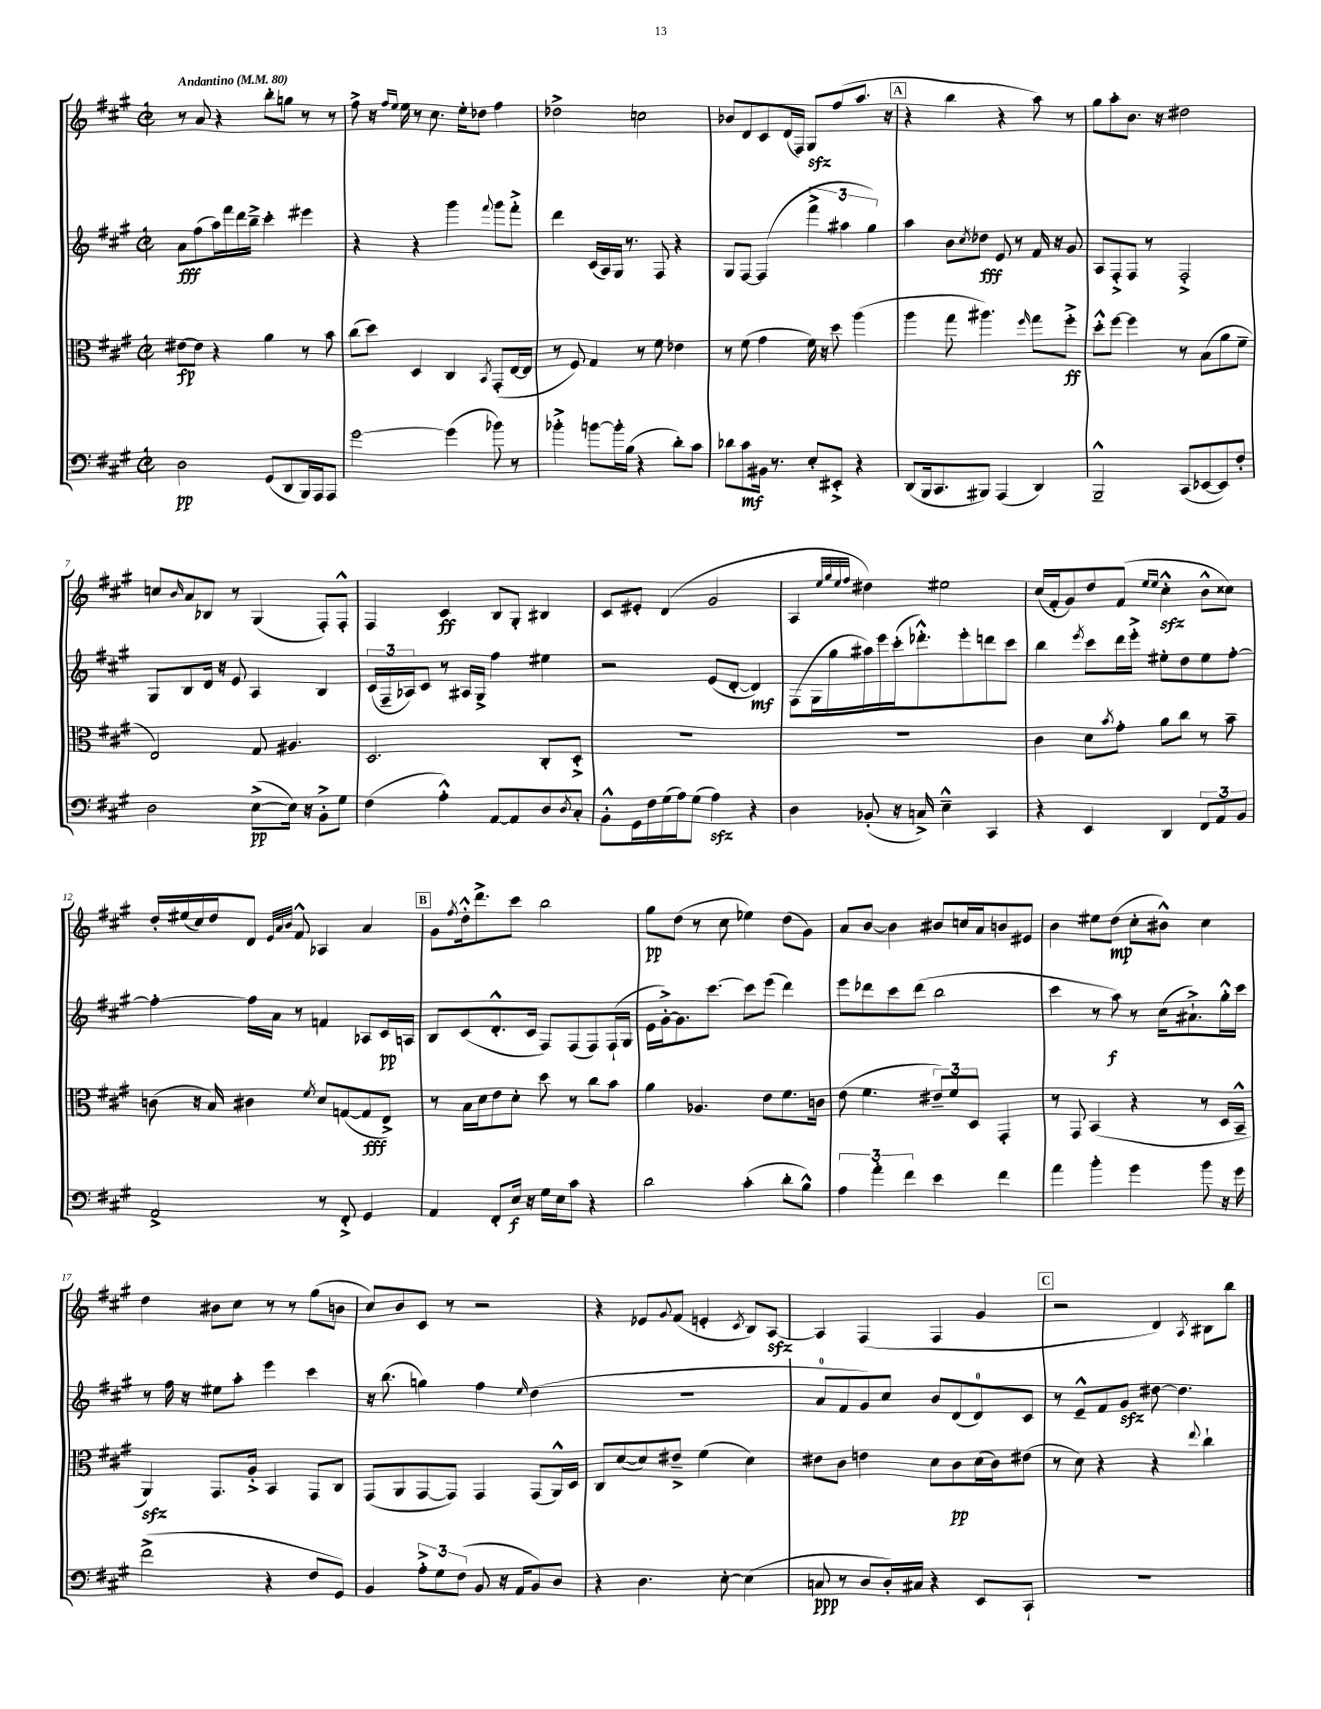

**kern	**dynam	**kern	**dynam	**kern	**dynam	**kern	**dynam
*part4	*part4	*part3	*part3	*part2	*part2	*part1	*part1
*staff4	*staff4	*staff3	*staff3	*staff2	*staff2	*staff1	*staff1
*clefF4	*	*clefC3	*	*clefG2	*	*clefG2	*
*k[f#c#g#]	*	*k[f#c#g#]	*	*k[f#c#g#]	*	*k[f#c#g#]	*
*M2/2	*	*M2/2	*	*M2/2	*	*M2/2	*
*met(c|)	*	*met(c|)	*	*met(c|)	*	*met(c|)	*
*MM80	*	*MM80	*	*MM80	*	*MM80	*
=1	=1	=1	=1	=1	=1	=1	=1
!	!	!	!	!	!	!LO:TX:a:B:t=Andantino	!
2D\	pp	[8e#X\L	fp	8a\L	fff	8r	.
.	.	8e#\J]	.	(8ff#\	.	8a/	.
.	.	4r	.	16aa\L)	.	4r	.
.	.	.	.	16fff#\	.	.	.
.	.	.	.	16ddd\	.	.	.
.	.	.	.	16bb~^\JJ	.	.	.
(8GG#/L	.	4a\	.	4ccc#'\	.	8bb'\L	.
8DD/	.	.	.	.	.	8ggn\J	.
16BBB/L)	.	8r	.	4eee#X\	.	8r	.
16AAA/J	.	.	.	.	.	.	.
8AAA/J	.	8b\	.	.	.	8r	.
=2	=2	=2	=2	=2	=2	=2	=2
[2g#\	.	(8cc#\L	.	4r	.	8ff#^\	.
.	.	8dd\J)	.	.	.	16r	.
.	.	.	.	.	.	16qqff#/LL	.
.	.	.	.	.	.	16qqee/JJ	.
.	.	.	.	.	.	16ee\	.
.	.	4D/	.	4r	.	8r	.
.	.	.	.	.	.	8.cc#\	.
(4g#\]	.	4C#/	.	4ggg#\	.	.	.
.	.	.	.	.	.	16ee'\KL	.
.	.	.	.	.	.	8dd-X\J	.
.	.	8qBB/	.	8qqfff#/	.	.	.
8b-X\)	.	(8GG#'/L	.	8ggg#\L	.	4ff#\	.
8r	.	[16E/L	.	8fff#'^\J	.	.	.
.	.	16E/JJ]	.	.	.	.	.
=3	=3	=3	=3	=3	=3	=3	=3
4b-X'^\	.	8r	.	4ddd\	.	2dd-X^\	.
.	.	8F#/)	.	.	.	.	.
[8bn\L	.	4G#/	.	(16c#/LL	.	.	.
.	.	.	.	16A/)	.	.	.
16b'\L]	.	.	.	16G#/JJ	.	.	.
(16B\JJ	.	.	.	8.r	.	.	.
4r	.	8r	.	.	.	2ccn\	.
.	.	8f#\	.	8F#/	.	.	.
8d'\L)	.	4e-X\	.	4r	.	.	.
8c#\J	.	.	.	.	.	.	.
=4	=4	=4	=4	=4	=4	=4	=4
8d-X\L	.	8r	.	8G#/L	.	8b-X/L	.
8c#\	mf	(8f#\	.	[8F#/J	.	8d/	.
16BB#X\Jk	.	4g#\	.	(4F#/]	.	8c#/	.
8.r	.	.	.	.	.	.	.
.	.	.	.	.	.	(16d/L	.
.	.	.	.	.	.	16F#/JJ)	.
8E'/L	.	16f#\)	.	6fff#^\	.	8G#zz/L	.
.	.	16r	.	.	.	.	.
8EE#X'^/J	.	8dd\	.	.	.	(8ff#/	.
.	.	.	.	6aa#X\	.	.	.
4r	.	(4aa\	.	.	.	8.aa/J	.
.	.	.	.	6gg#\)	.	.	.
.	.	.	.	.	.	16r	.
!!LO:REH:place=s1:t=A
=5	=5	=5	=5	=5	=5	=5	=5
(8DD/L	.	4aa\	.	4aa\	.	4r	.
16BBB/k	.	.	.	.	.	.	.
8.CC#/	.	.	.	.	.	.	.
.	.	8gg#\	.	8b\L	.	4bb\	.
.	.	.	.	8qcc#/	.	.	.
8BBB#X/J)	.	4.aa#X\)	.	8dd-X\J	fff	.	.
(4AAA/	.	.	.	8e/	.	4r	.
.	.	.	.	8r	.	.	.
.	.	16qqff#/	.	.	.	.	.
4DD/)	.	8gg#\L	.	16f#/	.	8aa\)	.
.	.	.	.	16r	.	.	.
.	.	8ff#'^\J	ff	8g#/	.	8r	.
=6	=6	=6	=6	=6	=6	=6	=6
2BBB~^^/	.	8dd'^^\L	.	8A/L	.	8gg#\L	.
.	.	[8ff#\J	.	8F#'^/	.	8aa'\	.
.	.	4ff#\]	.	8F#/J	.	8.b\J	.
.	.	.	.	8r	.	.	.
.	.	.	.	.	.	16r	.
(8CC#/L	.	8r	.	2F#'^/	.	2dd#X\	.
[8EE-X/	.	(8B\L	.	.	.	.	.
8EE-/])	.	8a\	.	.	.	.	.
8F#'/J	.	8f#~\J	.	.	.	.	.
!!LO:LB:g=z
=7	=7	=7	=7	=7	=7	=7	=7
2D\	.	2E/)	.	8G#/L	.	8ccn/L	.
.	.	.	.	.	.	16qqb/	.
.	.	.	.	8B/	.	8a/	.
.	.	.	.	16d/Jk	.	8B-X/J	.
.	.	.	.	16r	.	.	.
.	.	.	.	8e/	.	8r	.
([8E^\L	pp	8G#/	.	4A/	.	(4G#/	.
16E\Jk])	.	4.A#X/	.	.	.	.	.
16r	.	.	.	.	.	.	.
8BB'^\L	.	.	.	4B/	.	8F#'/L)	.
8G#\J	.	.	.	.	.	8F#'^^/J	.
=8	=8	=8	=8	=8	=8	=8	=8
(4F#\	.	2.D/	.	(24c#/LL	.	4F#/	.
.	.	.	.	24F#~/	.	.	.
.	.	.	.	24A-X/J)	.	.	.
.	.	.	.	8c#/J	.	.	.
4A'^^\)	.	.	.	8r	.	4c#/	ff
.	.	.	.	16A#X/LL	.	.	.
.	.	.	.	16G#^/JJ	.	.	.
[8AA/L	.	.	.	4ff#\	.	8B/L	.
8AA/]	.	.	.	.	.	8G#'/J	.
8D/	.	8C#'/L	.	4ee#X\	.	4B#X/	.
8qD/	.	.	.	.	.	.	.
8C#'/J	.	8D'^/J	.	.	.	.	.
=9	=9	=9	=9	=9	=9	=9	=9
8BB'^^\L	.	1r	.	2r	.	8c#/L	.
16GG#\L	.	.	.	.	.	8e#X'/J	.
16F#\	.	.	.	.	.	.	.
(16G#\	.	.	.	.	.	(4d/	.
16A\J)	.	.	.	.	.	.	.
(8G#\J	.	.	.	.	.	.	.
4Azz\)	.	.	.	(8e/L	.	2g#/	.
.	.	.	.	[8d'/J	.	.	.
4r	.	.	.	4d/])	mf	.	.
=10	=10	=10	=10	=10	=10	=10	=10
4D\	.	1r	.	(8F#\L	.	4A/	.
.	.	.	.	16G#\L	.	.	.
.	.	.	.	16gg#\	.	.	.
.	.	.	.	.	.	32qqee/LLL	.
.	.	.	.	.	.	32qqgg#/	.
.	.	.	.	.	.	32qqee/	.
.	.	.	.	.	.	32qqff#/JJJ	.
(8BB-X'/	.	.	.	16aa#X\)	.	4dd#X\)	.
.	.	.	.	16eee\	.	.	.
16r	.	.	.	(16ccc#'\J	.	.	.
16Cn^/)	.	.	.	8.ddd-X'^^\)	.	.	.
4E~^^\	.	.	.	.	.	2ee#X\	.
.	.	.	.	8eee'\	.	.	.
4CC#/	.	.	.	8dddn\	.	.	.
.	.	.	.	8ccc#\J	.	.	.
=11	=11	=11	=11	=11	=11	=11	=11
4r	.	4c#\	.	4bb\	.	(16cc#/LL	.
.	.	.	.	.	.	16f#'/J	.
.	.	.	.	.	.	8g#/)	.
.	.	.	.	8qeee/	.	.	.
4EE/	.	8d\L	.	8ccc#\L	.	8dd/	.
.	.	8qb/	.	.	.	.	.
.	.	8g#'\J	.	16ddd\L	.	(8f#/J	.
.	.	.	.	16eee'^\JJ	.	.	.
.	.	.	.	.	.	16qqee/LL	.
.	.	.	.	.	.	16qqee/JJ	.
4DD/	.	8a\L	.	8ee#X'\L	.	4cc#zz'^^\	.
.	.	8cc#\J	.	8dd\	.	.	.
12FF#/L	.	8r	.	8ee#\	.	8b^^\L	.
12AA/	.	.	.	.	.	.	.
.	.	8b~\	.	[8ff#'\J	.	8cc##X\J)	.
12BB/J	.	.	.	.	.	.	.
!!LO:LB:g=z
=12	=12	=12	=12	=12	=12	=12	=12
2AA^/	.	(8cn\	.	4ff#'\_	.	16dd'/LL	.
.	.	.	.	.	.	(16ee#X/	.
.	.	16r	.	.	.	16cc#/)	.
.	.	16B/)	.	.	.	16dd/J	.
.	.	4c#X\	.	16ff#\LL]	.	8d/J	.
.	.	.	.	16a\JJ	.	.	.
.	.	.	.	.	.	32qqe/LLL	.
.	.	.	.	.	.	32qqa/	.
.	.	.	.	.	.	32qqb/JJJ	.
.	.	.	.	8r	.	8f#^^/	.
.	.	8qf#/	.	.	.	.	.
8r	.	8d/L	.	4fn/	.	4A-X/	.
8FF#'^/	.	([8Gn/	.	.	.	.	.
4GG#/	.	8G/]	fff	8A-X/L	.	4a/	.
.	.	8E^/J)	.	16c#/L	pp	.	.
.	.	.	.	16An/JJ	.	.	.
!!LO:REH:place=s1:t=B
=13	=13	=13	=13	=13	=13	=13	=13
4AA/	.	8r	.	8B/L	.	8g#\L	.
.	.	.	.	.	.	8qff#/	.
.	.	16B\LL	.	(8c#/	.	16dd'^^\k	.
.	.	16d\J	.	.	.	8.ddd^\	.
8FF#'/L	.	8e\	.	8.d'^^/	.	.	.
16E/Jk	f	8d'\J	.	.	.	8ccc#\J	.
16r	.	.	.	16c#/Jk	.	.	.
16G#\LL	.	8dd\	.	8F#/L)	.	2bb\	.
16E\J	.	.	.	.	.	.	.
8c#\J	.	8r	.	(8F#/	.	.	.
4r	.	8cc#\L	.	8F#/)	.	.	.
.	.	8b\J	.	(16F#`/L	.	.	.
.	.	.	.	16G#/JJ	.	.	.
=14	=14	=14	=14	=14	=14	=14	=14
2d\	.	4a\	.	16e\LL	.	8gg#\L	pp
.	.	.	.	[16g#'^\J)	.	.	.
.	.	.	.	8.g#\]	.	(8dd\J	.
.	.	4.A-X/	.	.	.	8r	.
.	.	.	.	[8.ccc#\J	.	.	.
.	.	.	.	.	.	8cc#\	.
(4c#'\	.	.	.	8ccc#\L]	.	4ee-X\)	.
.	.	8e\L	.	(8eee\J	.	.	.
8d'\L	.	8.f#\	.	4ddd\)	.	(8dd\L	.
8B^^\J)	.	.	.	.	.	8g#\J)	.
.	.	16cn\Jk	.	.	.	.	.
=15	=15	=15	=15	=15	=15	=15	=15
6A\	.	(8e\	.	8eee\L	.	8a/L	.
.	.	4.f#\	.	8ddd-X\	.	[8b/J	.
6a'\	.	.	.	.	.	.	.
.	.	.	.	8ccc#\	.	4b\]	.
6f#\	.	.	.	.	.	.	.
.	.	.	.	(8ddd-\J	.	.	.
4e\	.	12e#X~/L)	.	2bb\	.	8b#X/L	.
.	.	12f#/	.	.	.	.	.
.	.	.	.	.	.	16ccn/L	.
.	.	12D/J	.	.	.	.	.
.	.	.	.	.	.	16a/J	.
4f#\	.	4GG#'/	.	.	.	8bn/	.
.	.	.	.	.	.	8e#X/J	.
=16	=16	=16	=16	=16	=16	=16	=16
4a\	.	8r	.	4ccc#\	.	4b\	.
.	.	8GG#/	.	.	.	.	.
4b'\	.	(4BB/	.	8r	.	8ee#X\L	.
.	.	.	.	8aa\)	f	(8dd\J	mp
4g#\	.	4r	.	8r	.	8cc#'\L	.
.	.	.	.	(16cc#\KL	.	8b#X^^\J)	.
.	.	.	.	8.a#X`^\)	.	.	.
8b\	.	8r	.	.	.	4cc#\	.
16r	.	16D/LL	.	16gg#'^^\L	.	.	.
16g#\	.	16BB~^^/JJ	.	16ccc#\JJ	.	.	.
!!LO:LB:g=z
=17	=17	=17	=17	=17	=17	=17	=17
(2f#^\	.	4AAzz/)	.	8r	.	4dd\	.
.	.	.	.	16ff#\	.	.	.
.	.	.	.	16r	.	.	.
.	.	8.GG#/L	.	8ee#X\L	.	8b#X\L	.
.	.	.	.	8aa'\J	.	8cc#\J	.
.	.	16A'^/Jk	.	.	.	.	.
4r	.	4BB/	.	4eee\	.	8r	.
.	.	.	.	.	.	8r	.
8F#/L	.	8GG#/L	.	4ccc#\	.	(8gg#\L	.
8GG#/J)	.	8C#/J	.	.	.	8bn\J	.
=18	=18	=18	=18	=18	=18	=18	=18
4BB/	.	(8GG#/L	.	16r	.	8cc#/L)	.
.	.	.	.	(8.bb\	.	.	.
.	.	8AA/	.	.	.	8b/	.
12A'^\L	.	[8GG#/	.	4ggn\)	.	8c#/J	.
12G#\	.	.	.	.	.	.	.
.	.	8GG#/J])	.	.	.	8r	.
(12F#\J	.	.	.	.	.	.	.
8BB/	.	4GG#/	.	4ff#\	.	2r	.
16r	.	.	.	.	.	.	.
16AA/KL	.	.	.	.	.	.	.
.	.	.	.	16qqee/	.	.	.
8BB/)	.	(8GG#/L	.	(4dd\	.	.	.
8D/J	.	16AA^^/L)	.	.	.	.	.
.	.	16D/JJ	.	.	.	.	.
=19	=19	=19	=19	=19	=19	=19	=19
4r	.	8C#/L	.	1r	.	4r	.
.	.	([8d/	.	.	.	.	.
4.D\	.	8d/])	.	.	.	8e-X/L	.
.	.	.	.	.	.	8qqg#/	.
.	.	8e#X~^/J	.	.	.	(8f#/J	.
.	.	(4f#\	.	.	.	4en'/	.
[8E'\	.	.	.	.	.	.	.
.	.	.	.	.	.	8qc#/	.
(4E\]	.	4d\)	.	.	.	8B/L)	.
.	.	.	.	.	.	[8Azz/J	.
=20	=20	=20	=20	=20	=20	=20	=20
8Cn/	ppp	8e#X\L	.	8a/L	.	4A/]	.
8r	.	8c#\J	.	8f#/	.	.	.
8D/L	.	4en\	.	8g#/)	.	(4F#/	.
16D'/L)	.	.	.	8cc#/J	.	.	.
16C#X/JJ	.	.	.	.	.	.	.
4r	.	8d\L	.	8b/L	.	4F#/	.
.	.	8c#\	pp	(8d/	.	.	.
8EE/L	.	(16d\L	.	8d/)	.	4g#/	.
.	.	16c#\J)	.	.	.	.	.
8CC#`/J	.	(8e#X\J	.	8c#/J	.	.	.
!!LO:REH:place=s1:t=C
=21	=21	=21	=21	=21	=21	=21	=21
1r	.	8r	.	8r	.	2r	.
.	.	8d\)	.	8e~^^/L	.	.	.
.	.	4r	.	8f#/	.	.	.
.	.	.	.	8g#zz/J	.	.	.
.	.	4r	.	[8dd#X\	.	4d/)	.
.	.	.	.	4.dd#\]	.	.	.
.	.	8qqee/	.	.	.	8qA/	.
.	.	4cc#`\	.	.	.	8B#X\L	.
.	.	.	.	.	.	8bb\J	.
==	==	==	==	==	==	==	==
*-	*-	*-	*-	*-	*-	*-	*-
